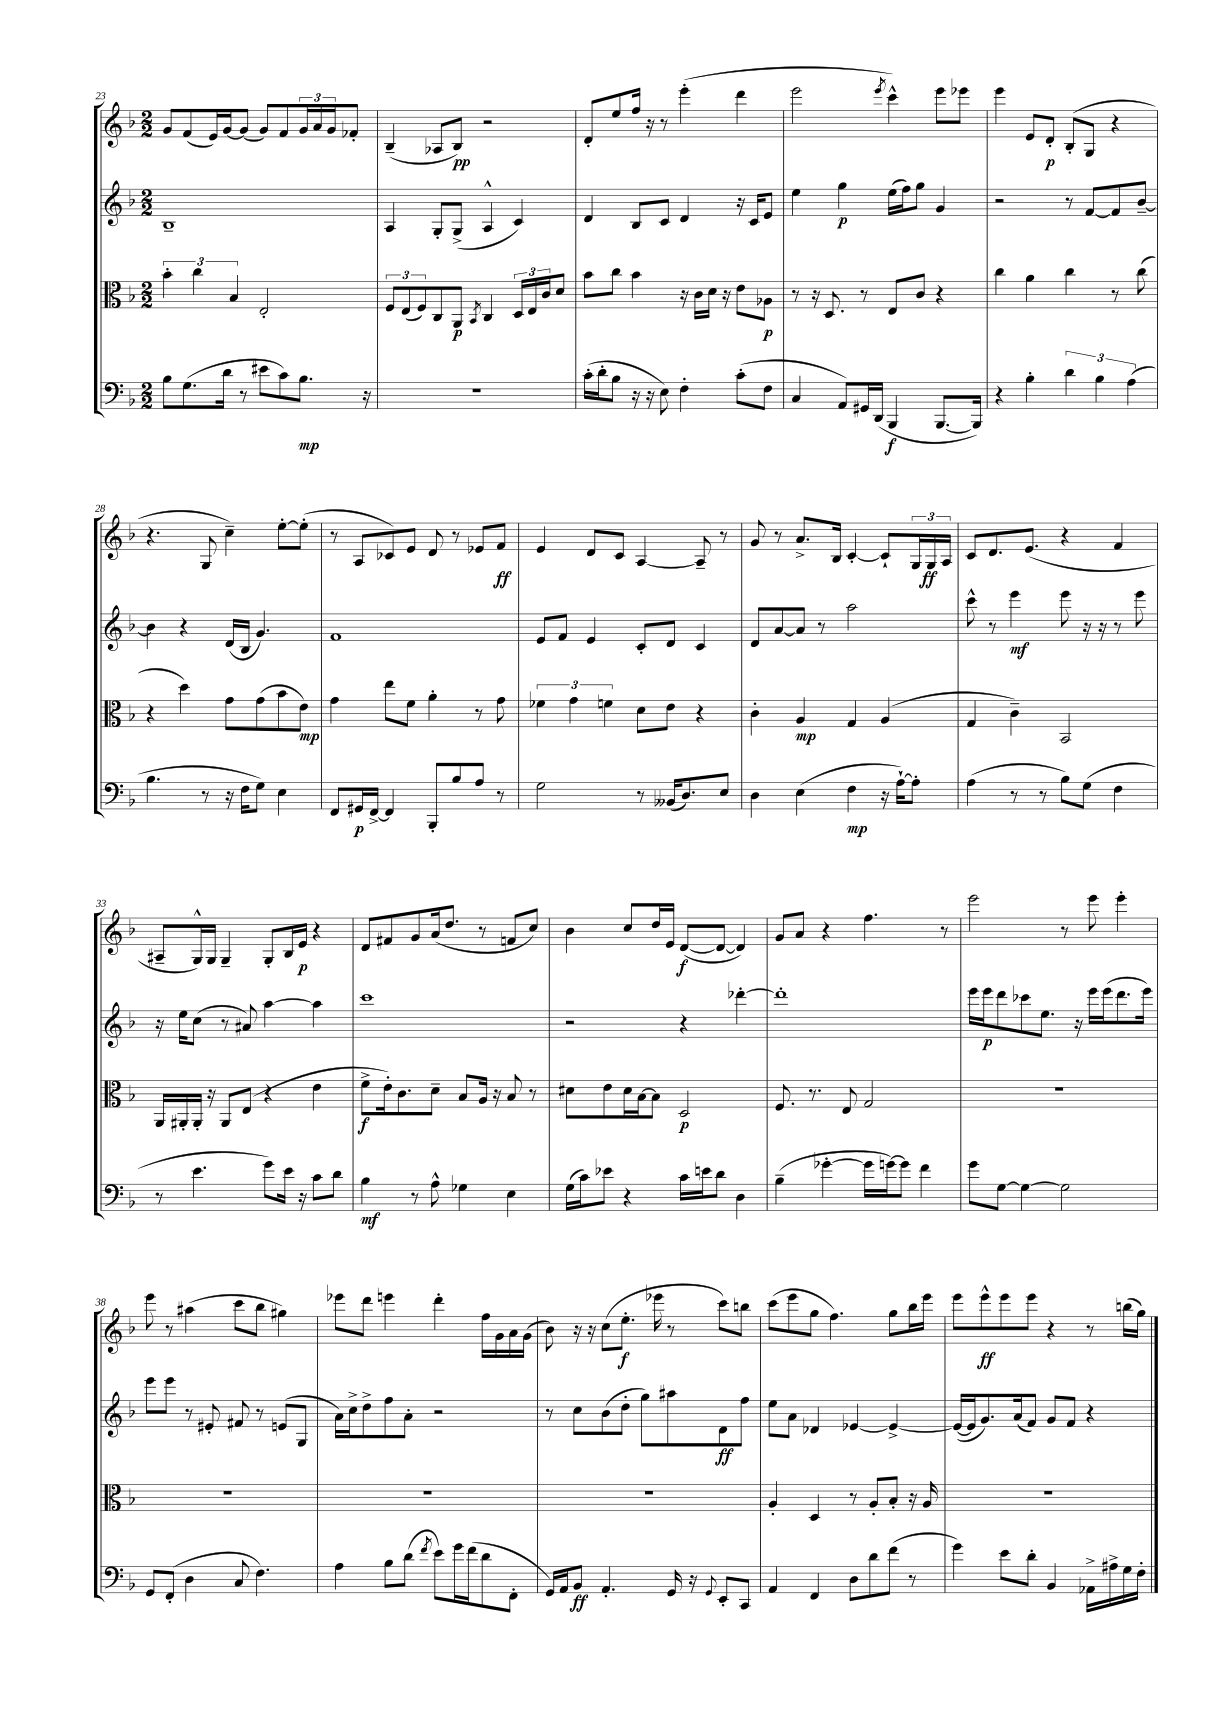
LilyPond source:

<<
\new StaffGroup <<
\new Staff = "s0" {
    \clef treble \key f \major \numericTimeSignature \time 2/2
    g'8 f'8( e'16) g'16~ g'8( g'8) f'8 \tuplet 3/2 { g'16 a'16 g'16 } fes'8-. |
    bes4--( aes8 bes8\pp) r2 |
    d'8-. e''8 f''16 r16 r8 e'''4-.( d'''4 |
    e'''2 \acciaccatura { e'''8 } c'''4-^) e'''8 ees'''8 |
    e'''4 e'8 d'8-.\p bes8-.( g8 r4 |
    r4. g8 c''4--) e''8~-. e''8-.( |
    r8 a8 ces'8) e'8 d'8 r8 ees'8 f'8\ff |
    e'4 d'8 c'8 a4~ a8-- r8 |
    g'8 r8 a'8.-> bes16 c'4~-. c'8-! \tuplet 3/2 { g16 g16\ff a16 } |
    c'8 d'8. e'8.( r4 f'4 |
    ais8-- g16-^) g16 g4-- g8-. bes16 e'16\p r4 |
    d'8 fis'8 g'8 a'16( d''8. r8 f'8 c''8) |
    bes'4 c''8 d''16 e'16 d'8~\f( d'8~ d'4) |
    g'8 a'8 r4 f''4. r8 |
    e'''2 r8 e'''8 e'''4-. |
    e'''8 r8 ais''4( c'''8 bes''8 gis''4) |
    ees'''8 d'''8 e'''4 d'''4-. f''16 g'16 a'16 g'16( |
    bes'8) r16 r16 c''8( e''8.-.\f ees'''16 r8 c'''8) b''8 |
    c'''8( e'''8 g''8 f''4.) g''8 bes''16 e'''16 |
    e'''8 e'''8-^\ff e'''8 e'''8 r4 r8 b''16( g''16) \bar "|." |
}
\new Staff = "s1" {
    \clef treble \key f \major \numericTimeSignature \time 2/2
    bes1-- |
    a4 g8-. g8->( a4-^ c'4) |
    d'4 bes8 c'8 d'4 r16 c'16 e'8 |
    e''4 g''4\p e''16( f''16) g''8 g'4 |
    r2 r8 f'8~ f'8 bes'8~-- |
    bes'4 r4 d'16( bes16 g'4.) |
    f'1 |
    e'8 f'8 e'4 c'8-. d'8 c'4 |
    d'8 a'8~ a'8 r8 a''2 |
    c'''8-^ r8 e'''4\mf e'''8 r16 r16 r8 e'''8 |
    r16 e''16 c''8( r8 ais'8) a''4~ a''4 |
    c'''1 |
    r2 r4 des'''4~-. |
    des'''1-. |
    e'''16 e'''16\p d'''8 ces'''8 e''8. r16 e'''16 e'''16( d'''8. e'''16) |
    e'''8 e'''8 r8 eis'8-. fis'8 r8 e'8( g8 |
    a'16) c''16-> d''8-> f''8 a'8-. r2 |
    r8 c''8 bes'8( d''8-. g''8) ais''8 d'8\ff f''8 |
    e''8 a'8 des'4 ees'4~ ees'4~-> |
    ees'16~( ees'16 g'8.) a'16( f'8) g'8 f'8 r4 \bar "|." |
}
\new Staff = "s2" {
    \clef alto \key f \major \numericTimeSignature \time 2/2
    \tuplet 3/2 { bes'4-. c''4 bes4 } e2-. |
    \tuplet 3/2 { f8 e8( f8) } c8 a,8\p \acciaccatura { bes,8 } c4 \tuplet 3/2 { d16 e16 c'16 } d'8 |
    bes'8 c''8 bes'4 r16 c'16 d'16 r16 e'8 aes8\p |
    r8 r16 d8. r8 e8 c'8 r4 |
    c''4 a'4 c''4 r8 c''8( |
    r4 d''4) g'8 g'8( bes'8 e'8\mp) |
    g'4 e''8 f'8 a'4-. r8 g'8 |
    \tuplet 3/2 { fes'4 g'4 f'4 } d'8 e'8 r4 |
    c'4-. a4\mp g4 a4( |
    g4 c'4--) bes,2 |
    a,16 ais,16-. ais,16-. r16 ais,8 e8( r4 e'4 |
    f'8->\f e'16-.) c'8. d'8-- bes8 a16 r16 bes8 r8 |
    dis'8 e'8 dis'16 bes16~ bes8 d2\p |
    f8. r8. e8 g2 |
    R1 |
    R1 |
    R1 |
    R1 |
    a4-. d4 r8 a8-. bes8-. r16 a16 |
    r1 \bar "|." |
}
\new Staff = "s3" {
    \clef bass \key f \major \numericTimeSignature \time 2/2
    bes8 g8.( d'16 r8 eis'8 c'8) bes8.\mp r16 |
    R1 |
    c'16-.( d'16-. bes8 r16 r16 e8) f4-. c'8-.( f8 |
    c4 a,8) gis,16 d,16( bes,,4\f bes,,8.~ bes,,16) |
    r4 bes4-. \tuplet 3/2 { d'4 bes4 a4( } |
    bes4. r8 r16 f16 g8) e4 |
    f,8 gis,16\p f,16~-> f,4 bes,,8-. bes8 a8 r8 |
    g2 r8 beses,16( d8.) e8 |
    d4 e4( f4\mp r16 a16~-!) a8-. |
    a4( r8 r8 bes8) g8( f4 |
    r8 e'4. g'8) e'16 r16 c'8 d'8 |
    bes4\mf r8 a8-^ ges4 e4 |
    g16( c'16) ees'8 r4 c'16 e'16 d'8 d4 |
    bes4--( ges'4~-. ges'16 g'16~) g'8 f'4 |
    g'8 g8~ g4~ g2 |
    g,8 f,8-.( d4 c8 f4.) |
    a4 bes8 d'8( \acciaccatura { f'8 } e'8) g'16 f'16( d'8 f,8-. |
    g,16) a,16 bes,8\ff a,4.-. g,16 r16 \appoggiatura { g,8 } e,8-. c,8 |
    a,4 f,4 d8 d'8 f'8( r8 |
    g'4) e'8 d'8-. bes,4 aes,16-> ais16-> g16 f16-. \bar "|." |
}
>>
>>
\layout { \context { \Score currentBarNumber = #23 } }
